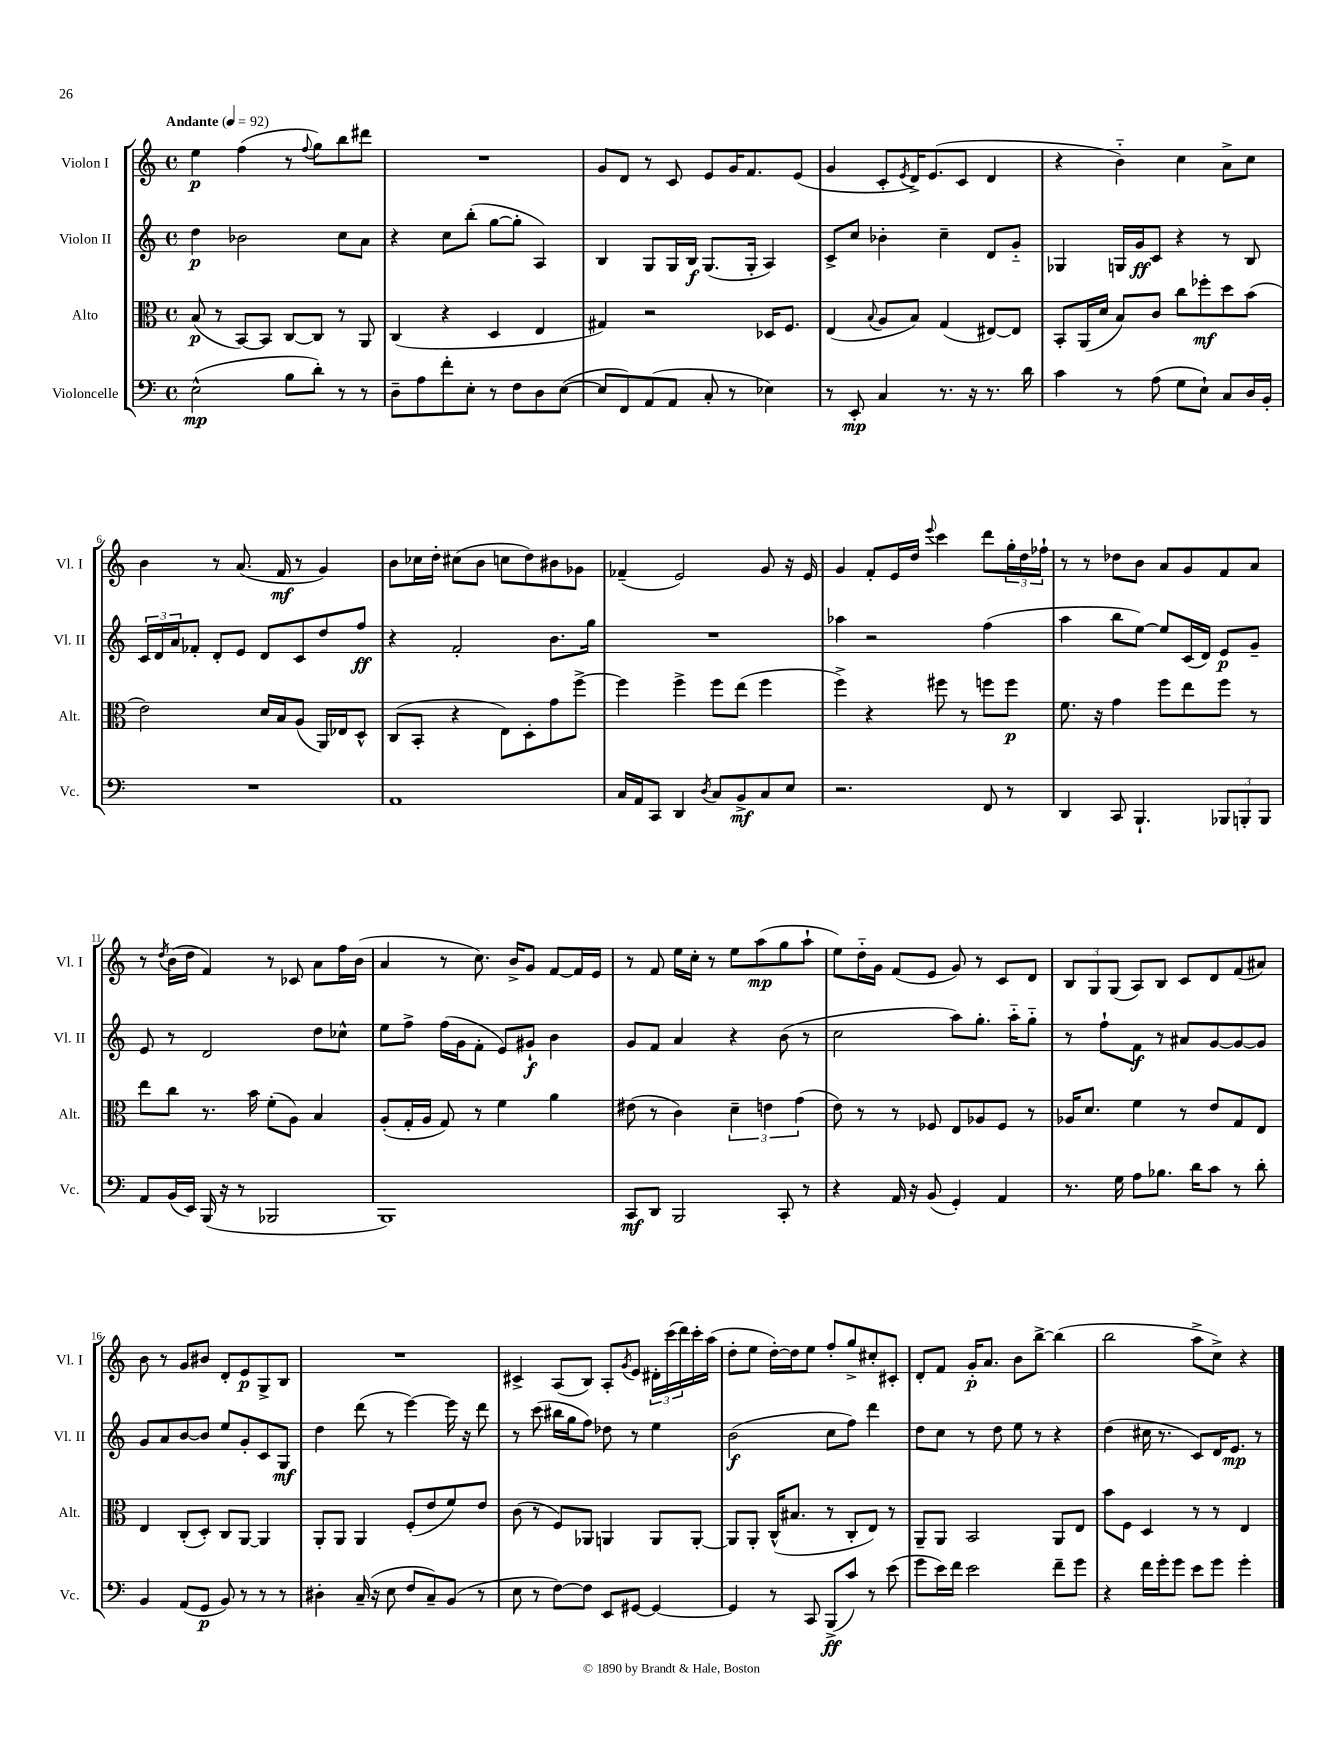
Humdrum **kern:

**kern	**kern	**kern	**kern
*staff4	*staff3	*staff2	*staff1
*clefF4	*clefC3	*clefG2	*clefG2
*k[]	*k[]	*k[]	*k[]
*M4/4	*M4/4	*M4/4	*M4/4
*met(c)	*met(c)	*met(c)	*met(c)
*MM92	*MM92	*MM92	*MM92
(2E^^	(8B	4dd	4ee
.	8r	.	.
.	[8BB)	2b-	(4ff
.	8BB]	.	.
8B	[8C	.	8r
.	.	.	8qqff
8d')	8C]	.	8gg)
8r	8r	8cc	8bb
8r	8AA	8a	8ddd#
=	=	=	=
8D~	(4C	4r	1r
8A	.	.	.
8f'	4r	8cc	.
8E'	.	(8bb'	.
8r	4D	[8gg	.
8F	.	8gg']	.
8D	4E	4A)	.
([8E	.	.	.
=	=	=	=
8E]	4G#)	4B	8g
8FF)	.	.	8d
(8AA	2r	8G	8r
8AA	.	16G	8c
.	.	16B	.
8C'	.	(8.G	8e
8r	.	.	16g
.	.	16G'	8.f
4E-)	16D-	4A)	.
.	8.F	.	.
.	.	.	(8e
=	=	=	=
8r	(4E	8c^	4g
8EE'	.	8cc	.
.	8qqB	.	.
4C	8A	4b-'	8c'
.	.	.	8qe
.	8B)	.	16d^)
.	.	.	(8.e
8.r	(4G	4cc~	.
.	.	.	8c
16r	.	.	.
8.r	[8E#)	8d	4d
.	8E#]	8g'~	.
16d	.	.	.
=	=	=	=
4c	8BB'	4G-	4r
.	(16AA	.	.
.	16d	.	.
8r	8B)	16G	4b'~)
.	.	16g	.
(8A	8c	8c	.
8G	8cc	4r	4cc
8E`)	8ff-'	.	.
8C	8dd	8r	8a^
16D	(8b	8B	8cc
16BB'	.	.	.
=	=	=	=
1r	2e)	24c	4b
.	.	24d	.
.	.	24a	.
.	.	8f-'	.
.	.	8d'	8r
.	.	8e	(8.a
.	16d	8d	.
.	16B	.	16f
.	(8A	8c	8r
.	16AA)	8dd	4g)
.	16E-	.	.
.	8D^^	8ff	.
=	=	=	=
1AA	(8C	4r	8b
.	8BB'	.	16cc-
.	.	.	16dd'
.	4r	2f'	(8cc#
.	.	.	8b
.	8E)	.	8cc
.	8D'	.	8dd)
.	8g	8.b	8b#
.	[8ff^	.	8g-
.	.	16gg	.
=	=	=	=
16C	4ff]	1r	(4f-~
16AA	.	.	.
8CC	.	.	.
4DD	4ff^	.	2e)
8qD	.	.	.
8C	8ff	.	.
8BB^	(8ee	.	.
8C	4ff	.	8g
8E	.	.	16r
.	.	.	16e
=	=	=	=
2.r	4ff^)	4aa-	4g
.	4r	2r	8f'
.	.	.	16e
.	.	.	16dd
.	.	.	8qqeee
.	8ff#	.	4ccc
.	8r	.	.
8FF	8ff	(4ff	8ddd
8r	8ff	.	24gg'
.	.	.	24dd
.	.	.	24ff-`
=	=	=	=
4DD	8.f	4aa	8r
.	.	.	8r
.	16r	.	.
8CC	4g	8bb	8dd-
4.BBB`	.	[8ee)	8b
.	8ff	8ee]	8a
.	8ee	(16c	8g
.	.	16d)	.
12BBB-	8ff	8e	8f
12BBB'	.	.	.
.	8r	8g~	8a
12BBB	.	.	.
=	=	=	=
8AA	8ee	8e	8r
.	.	.	8qdd
(16BB	8cc	8r	(16b
16EE)	.	.	16dd
(16BBB	8.r	2d	4f)
16r	.	.	.
8r	.	.	.
.	16b	.	.
2BBB-	(8f'	.	8r
.	8A)	.	8c-
.	4B	8dd	8a
.	.	8cc-^^	16ff
.	.	.	(16b
=	=	=	=
1BBB)	(8A'	8ee	4a
.	16G'	8ff^	.
.	16A	.	.
.	8G)	(16ff	8r
.	.	16g	.
.	8r	8f'	8.cc)
.	4f	8e)	.
.	.	.	16b^
.	.	8g#`	8g
.	4a	4b	[8f
.	.	.	16f]
.	.	.	16e
=	=	=	=
8CC	(8e#	8g	8r
8DD	8r	8f	8f
2BBB	4c)	4a	16ee
.	.	.	16cc'
.	.	.	8r
.	6d~	4r	8ee
.	.	.	(8aa
.	6e	.	.
8CC'	.	(8b	8gg
.	(6g	.	.
8r	.	8r	8aa`
=	=	=	=
4r	8e)	2cc	8ee)
.	8r	.	16dd'~
.	.	.	16g
16AA	8r	.	(8f
16r	.	.	.
(8BB	8F-	.	8e
4GG')	8E	8aa)	8g)
.	8A-	8.gg'	8r
4AA	8F-	.	8c
.	.	16aa'~	.
.	8r	8gg'~	8d
=	=	=	=
8.r	16A-	8r	12B
.	8.d	.	.
.	.	.	12G
.	.	8ff`	.
.	.	.	(12G
16G	.	.	.
8A	4f	8f	8A)
8.B-	.	8r	8B
.	8r	8a#	8c
16d	.	.	.
8c	8e	[8g	8d
8r	8G	8g_	(8f
8d'	8E	8g]	8a#)
=	=	=	=
4BB	4E	8g	8b
.	.	8a	8r
(8AA	(8C'	[8b	8g
8GG	8D')	8b]	8b#
8BB)	8C	8ee	8d'
8r	[8AA	8g'	8e
8r	4AA]	8c	8G^
8r	.	8G	8B
=	=	=	=
4D#'	8AA'	4dd	1r
.	8AA	.	.
(16C~	4AA	(8ddd	.
16r	.	.	.
8E	.	8r	.
8F	(8F'	[4eee)	.
8C~)	8e	.	.
(8BB	8f)	16eee]	.
.	.	16r	.
8r	8e	8ddd	.
=	=	=	=
8E	(8c	8r	4c#^
8r	8r	(8ccc	.
[8F)	8F)	16bb#	(8A
.	.	16gg	.
8F]	8AA-	8ff)	8B)
8EE	4AA	8dd-	8A'
.	.	.	8qg
[8GG#	.	8r	8e
4GG#_	8AA	4ee	24d#'
.	.	.	(24ccc
.	.	.	24ddd)
.	[8AA'	.	16ccc'
.	.	.	(16aa
=	=	=	=
4GG#]	8AA]	(2b	8dd'
.	8AA'	.	8ee
8r	(16C^^	.	[16dd')
.	8.B#	.	16dd]
8CC	.	.	8ee
(8BBB^	8r	8cc	8ff'
8c)	8C'	8ff)	8gg^
8r	8E)	4ddd	8cc#'
(8e	8r	.	8c#'
=	=	=	=
8g	8AA~	8dd	8d'
16e)	8AA	8cc	8f
16f	.	.	.
2e	2BB	8r	16g'
.	.	.	8.a
.	.	8dd	.
.	.	8ee	8b
.	.	8r	[8bb^
8f~	8AA	4r	(4bb]
8g	8E	.	.
=	=	=	=
4r	8b	(4dd	2bb
.	8F	.	.
16f	4D	16cc#	.
16g'	.	8.r	.
8g	.	.	.
8e	8r	8c)	8aa^
8g	8r	16d	8cc^)
.	.	8.e	.
4g'	4E	.	4r
.	.	8r	.
==	==	==	==
*-	*-	*-	*-
